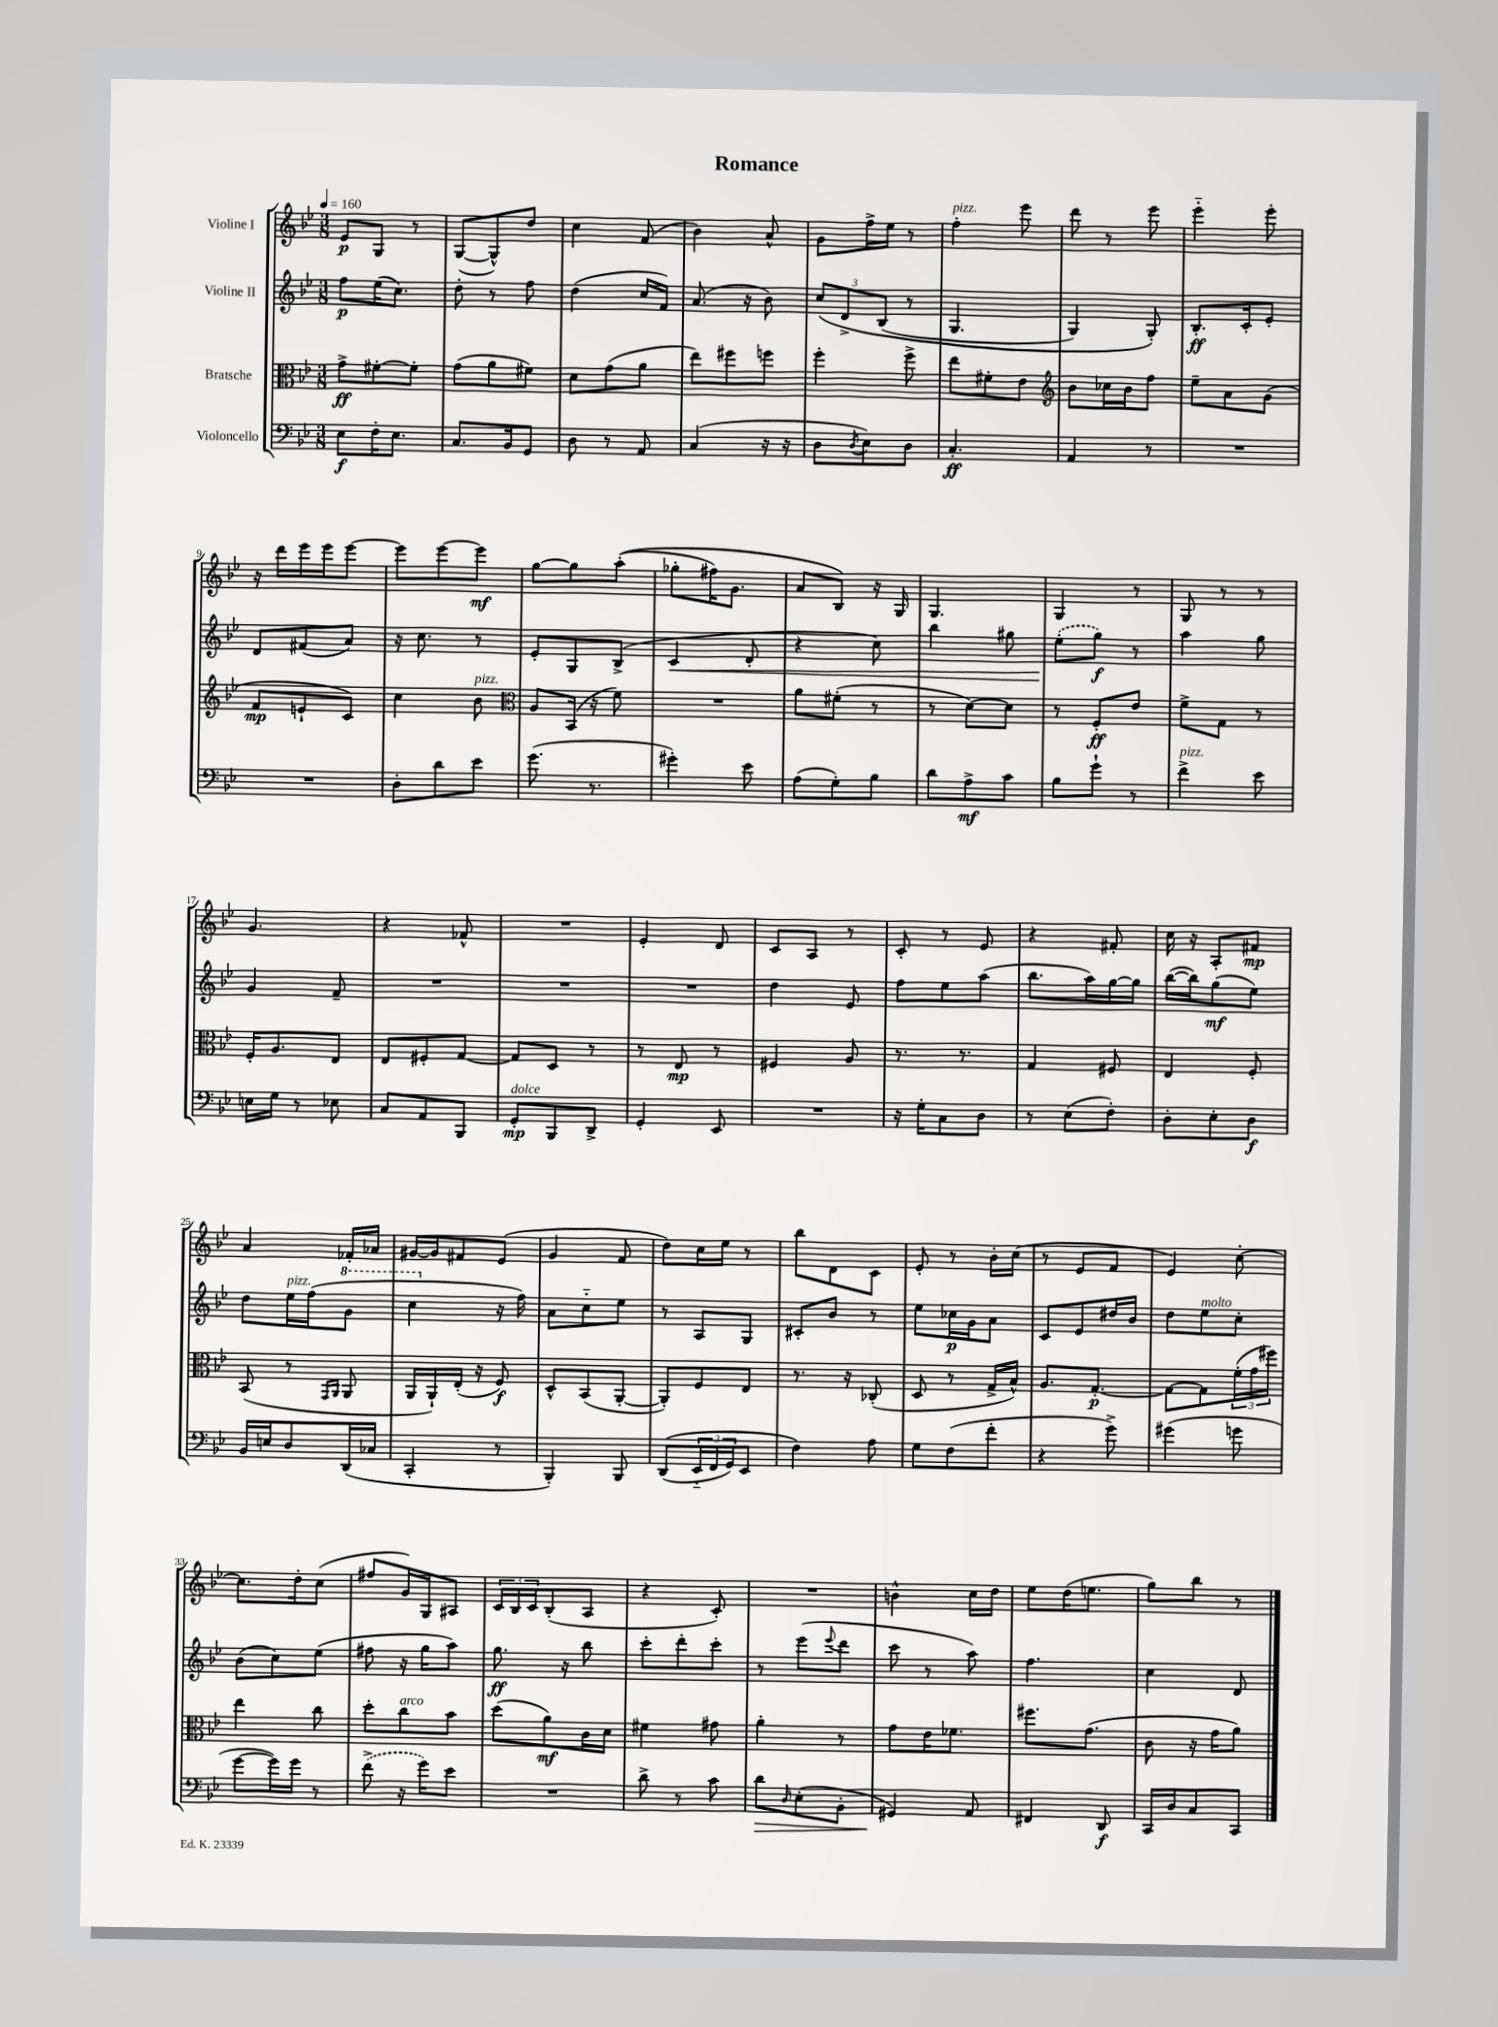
\header { title = "Romance" }
<<
\new StaffGroup <<
\new Staff = "s0" \with { instrumentName = "Violine I" } {
    \clef treble \key bes \major \numericTimeSignature \time 3/8 \tempo 4 = 160
    ees'8\p g8 r8 |
    g8~( g8-^) d''8 |
    c''4 f'8( |
    bes'4) a'8-^ |
    g'8 f''16-> ees''16 r8 |
    f''4-.^\markup { \italic "pizz." } ees'''8 |
    d'''8 r8 ees'''8 |
    ees'''4-_ ees'''8-. |
    r16 d'''16 ees'''16 ees'''16 ees'''8~ |
    ees'''8 ees'''8~ ees'''8\mf |
    g''8~ g''8 a''8-.(\( |
    ges''8-. fis''16) g'8. |
    a'8 bes8\) r16 g16 |
    g4. |
    g4 r8 |
    g8 r8 r8 |
    g'4. |
    r4 fes'8-^ |
    R4. |
    ees'4-. d'8 |
    c'8 a8 r8 |
    c'8-. r8 ees'8 |
    r4 fis'8-. |
    c''16 r16 a8-. fis'8\mp |
    a'4 fes'16-. aes'16 |
    gis'16~ gis'16 fis'8 ees'8( |
    g'4 f'8 |
    d''8) c''16 ees''16 r8 |
    bes''8 d'8 c'8 |
    ees'8-. r8 bes'16-. c''16( |
    r8 ees'8 f'8 |
    ees'4) c''8~-. |
    c''8. d''16-. c''8( |
    fis''8 g'16) g16 ais8 |
    \tuplet 3/2 { c'16 bes16 c'16 } bes8-.( a8 |
    r4 c'8-.) |
    R4. |
    b'4-^ c''16 d''16 |
    ees''8 d''16( e''8. |
    g''8) bes''8 r8 \bar "|." |
}
\new Staff = "s1" \with { instrumentName = "Violine II" } {
    \clef treble \key bes \major \numericTimeSignature \time 3/8
    f''8\p ees''16( c''8.) |
    d''8-. r8 f''8 |
    d''4( c''16 f'16) |
    a'8.( r16 bes'8) |
    \tuplet 3/2 { c''8\( d'8-> bes8( } r8 |
    g4. |
    g4) g8-.\) |
    bes8.-.\ff c'16-. ees'8-. |
    d'8 fis'8( a'8) |
    r16 c''8. r8 |
    ees'8-. g8 bes8->( |
    c'4\< d'8-. |
    r4 c''8) |
    bes''4 gis''8 |
    \once \slurDashed ees''8-.\!( g''8\f) r8 |
    a''4 g''8 |
    g'4 f'8-- |
    R4. |
    R4. |
    R4. |
    d''4 ees'8 |
    f''8 ees''8 a''8( |
    bes''8. a''16) g''16~ g''16 |
    bes''16~( bes''16) g''8\mf( ees''8) |
    d''8 ees''16^\markup { \italic "pizz." } f''16( \ottava #1 g''8 |
    c'''4 \ottava #0 r16 f''16) |
    a'8 c''8-_ ees''8 |
    r8 a8 g8 |
    cis'8-. bes'8 r8 |
    ees''8 ces''16\p g'16 a'8 |
    c'8 ees'8 dis''16 bes'16 |
    d''8 ees''8^\markup { \italic "molto" } c''8-. |
    bes'8( c''8) ees''8( |
    fis''8 r16 g''16 a''8) |
    g''8.\ff r16 bes''8 |
    c'''8-. d'''8-. c'''8-. |
    r8 ees'''8( \appoggiatura { ees'''8 } d'''8 |
    c'''8 r8 a''8) |
    f''4. |
    c''4 d'8 \bar "|." |
}
\new Staff = "s2" \with { instrumentName = "Bratsche" } {
    \clef alto \key bes \major \numericTimeSignature \time 3/8
    g'8->\ff fis'8~-. fis'8-. |
    g'8( a'8 fis'8) |
    d'8 g'8( a'8 |
    ees''8) fis''8 f''8 |
    f''4-. f''8-> |
    ees''8 fis'8-. ees'8 |
    \clef treble bes'8 ces''16 bes'16 f''8 |
    ees''8-- a'8 g'8( |
    f'8\mp e'8-! c'8) |
    c''4 bes'8^\markup { \italic "pizz." } |
    \clef alto a8 bes,16( r16 f'8) |
    R4. |
    a'8 fis'8-.( r8 |
    r8 d'8~) d'8 |
    r8 f8-.\ff ees'8 |
    f'8-> g8 r8 |
    f16-. a8. ees8 |
    ees8 fis8-. g8~ |
    g8 d8 r8 |
    r8 ees8\mp r8 |
    fis4 a8 |
    r8. r8. |
    g4 fis8 |
    ees4 f8-. |
    bes,8( r8 \grace { g,16 a,16 } a,8 |
    a,16 a,16-!) ees16-.( r16 f8\f) |
    d8-^ bes,8( a,8~-. |
    a,8-.) f8 ees8 |
    r8. r16 ces8-.( |
    d8 r8 g16-> bes16-^) |
    a8. g8.~-.\p |
    g8~ g8 \tuplet 3/2 { f'16-.( g'16 fis''16) } |
    ees''4 c''8 |
    d''8-. c''8^\markup { \italic "arco" } bes'8 |
    d''8( a'8\mf) c'16 d'16 |
    fis'4 gis'8 |
    a'4-. r8 |
    g'8 ees'16 fes'8. |
    fis''8. g'8.( |
    c'8 r16 g'16 a'8) \bar "|." |
}
\new Staff = "s3" \with { instrumentName = "Violoncello" } {
    \clef bass \key bes \major \numericTimeSignature \time 3/8
    ees8\f f16-. ees8. |
    c8. bes,16 g,8 |
    d8 r8 a,8 |
    c4( r16 r16 |
    d8 \acciaccatura { d8 } ees8) d8 |
    c4.-.\ff |
    a,4 r8 |
    R4. |
    R4. |
    d8-. d'8 ees'8 |
    g'8.( r8. |
    gis'4-.) ees'8 |
    a8( g8-.) bes8 |
    d'8 a8->\mf c'8 |
    bes8 g'8-! r8 |
    f'4->^\markup { \italic "pizz." } ees'8 |
    e16 g16 r8 ees8 |
    c8 a,8 bes,,8 |
    g,8-.\mp^\markup { \italic "dolce" } bes,,8 d,8-> |
    g,4-. ees,8 |
    R4. |
    r16 g16-. c8 d8 |
    r8 ees8( f8-.) |
    d8-. ees8-. d8\f |
    bes,16 e16 d8 d,16( ces16 |
    c,4-. r8 |
    bes,,4-.) bes,,8 |
    d,8(\( \tuplet 3/2 { ees,16-_ f,16 g,16) } ees,8 |
    f4\) a8 |
    g8 f8( f'8-. |
    r4 g'8->) |
    gis'4( g'8 |
    g'8~ g'16) g'16 r8 |
    \once \slurDashed f'8->( r16 g'16) ees'8 |
    R4. |
    d'8-> r8 c'8 |
    d'8\> \grace { d16 } ees8-.( bes,8-. |
    gis,4\!) a,8 |
    fis,4 d,8\f |
    c,16 d16 c8 c,8 \bar "|." |
}
>>
>>
